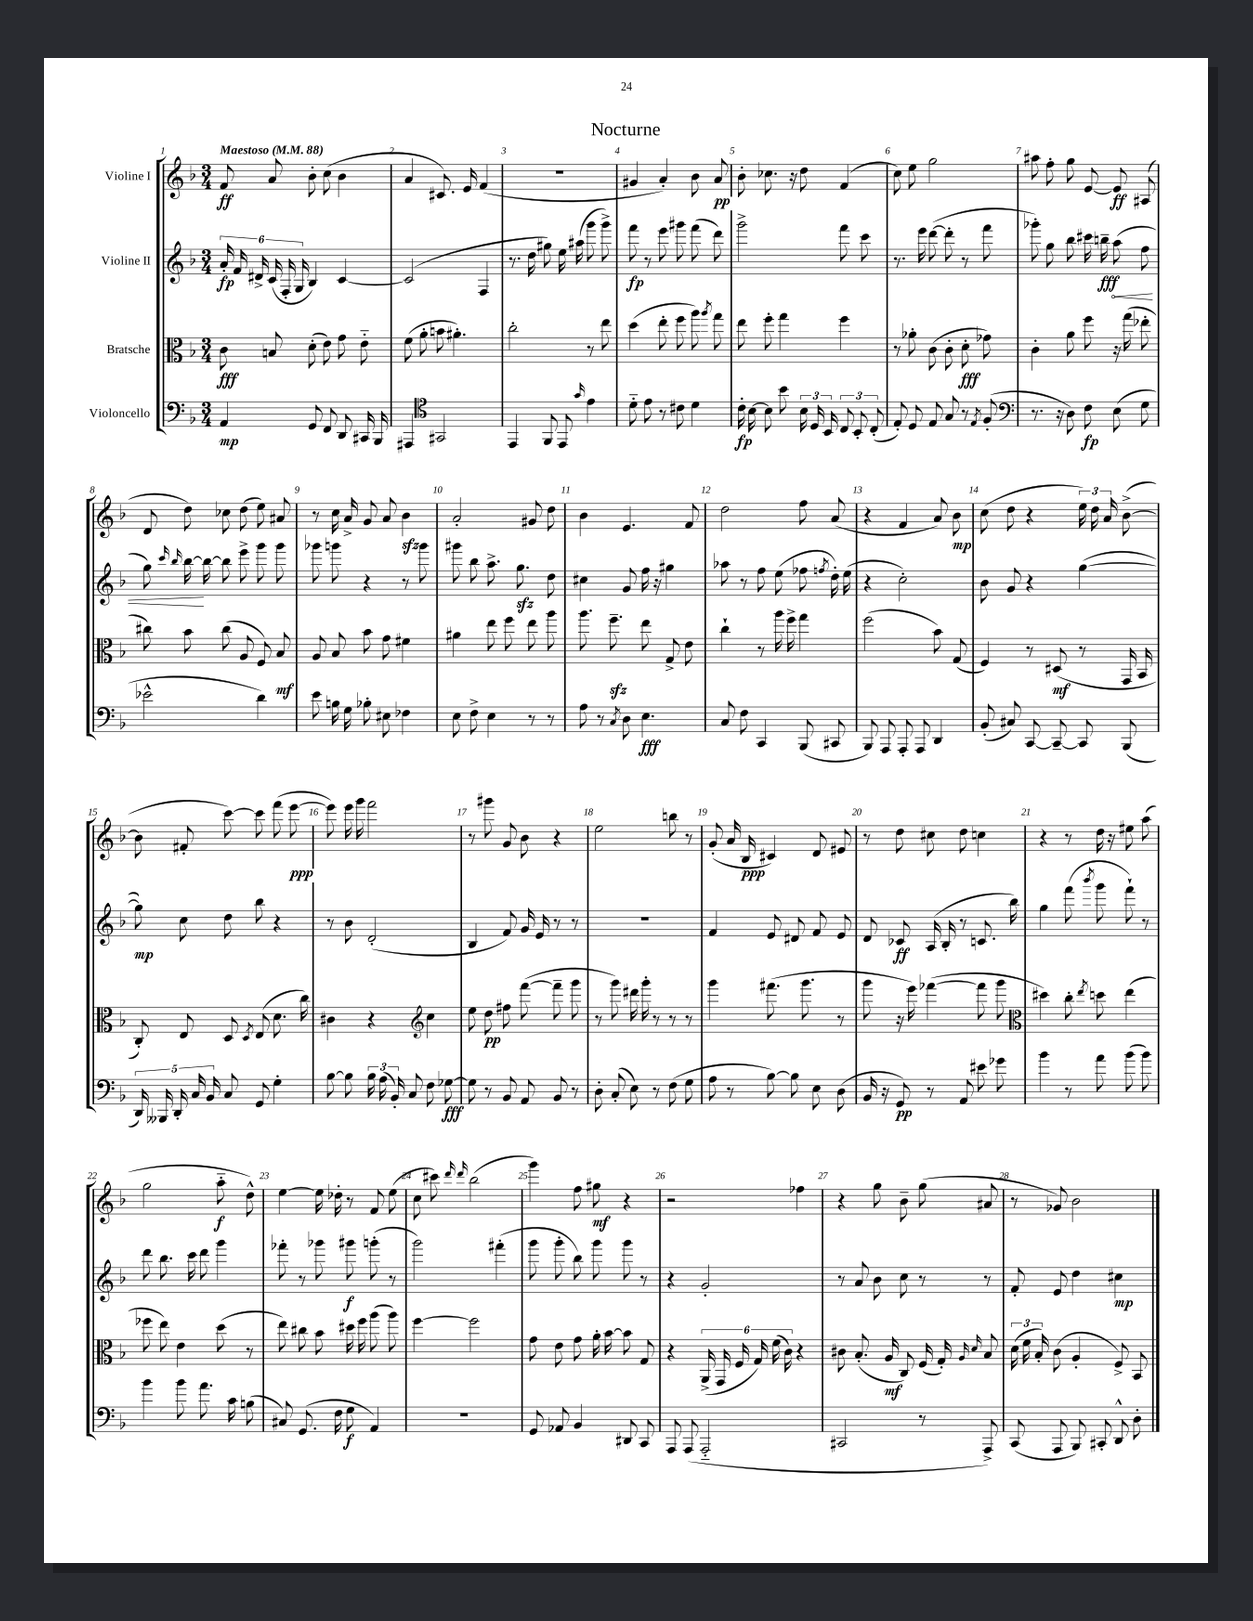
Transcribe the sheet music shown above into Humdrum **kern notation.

**kern	**dynam	**kern	**dynam	**kern	**dynam	**kern	**dynam
*part4	*part4	*part3	*part3	*part2	*part2	*part1	*part1
*staff4	*staff4	*staff3	*staff3	*staff2	*staff2	*staff1	*staff1
*I"Violoncello	*	*I"Bratsche	*	*I"Violine II	*	*I"Violine I	*
*clefF4	*	*clefC3	*	*clefG2	*	*clefG2	*
*k[b-]	*	*k[b-]	*	*k[b-]	*	*k[b-]	*
*M3/4	*	*M3/4	*	*M3/4	*	*M3/4	*
*MM88	*	*MM88	*	*MM88	*	*MM88	*
=1	=1	=1	=1	=1	=1	=1	=1
!	!	!	!	!	!	!LO:TX:a:B:t=Maestoso	!
4AA/	mp	8c\	fff	24a'/	fp	8f/	ff
.	.	.	.	24f/	.	.	.
.	.	.	.	24d#X^/	.	.	.
.	.	8Bn/	.	(24c/	.	8a/	.
.	.	.	.	24F'/	.	.	.
.	.	.	.	24G/	.	.	.
8GG/	.	(8d'\	.	4B-/)	.	8b-'\	.
8FF/	.	8e\)	.	.	.	(8cc\	.
8DD/	.	8g\	.	[4c/	.	4b-\	.
16CC#X/	.	8e\	.	.	.	.	.
16BBB-/	.	.	.	.	.	.	.
=2	=2	=2	=2	=2	=2	=2	=2
4AAA#X/	.	(8f\	.	(2c/]	.	4a/	.
.	.	8a'\	.	.	.	.	.
*clefC4	*	*	*	*	*	*	*
2GG#X/	.	8bn\	.	.	.	8.c#X/)	.
.	.	4.a#X'\)	.	.	.	.	.
.	.	.	.	.	.	16e/	.
.	.	.	.	4F/	.	(4f/	.
=3	=3	=3	=3	=3	=3	=3	=3
4EE/	.	2cc'\	.	8.r	.	2.r	.
.	.	.	.	16dd\	.	.	.
8FF/	.	.	.	8gg#X\)	.	.	.
8EE/	.	.	.	16ee\	.	.	.
.	.	.	.	(16aa#X\	.	.	.
16qqg/	.	.	.	.	.	.	.
4e\	.	8r	.	8ggg\	.	.	.
.	.	8ee\	.	8ggg^\)	.	.	.
=4	=4	=4	=4	=4	=4	=4	=4
8d\	.	(4dd\	.	8fff\	fp	4g#X/	.
8e\	.	.	.	8r	.	.	.
8r	.	8ee'\	.	8eee\	.	4a'/)	.
8c#X\	.	8ff\	.	8ggg#X\	.	.	.
4d\	.	8aa\)	.	(8fff\	.	8b-\	.
.	.	8qaa/	.	.	.	.	.
.	.	8gg\	.	8ddd\)	.	8a/	pp
=5	=5	=5	=5	=5	=5	=5	=5
16c'\	fp	8ee\	.	2ggg^\	.	8b-'\	.
[16B-\	.	.	.	.	.	.	.
8B-\]	.	8ff'\	.	.	.	8.cc-X\	.
8b-\	.	4gg\	.	.	.	.	.
.	.	.	.	.	.	16r	.
24B-\	.	.	.	.	.	8dd\	.
24D/	.	.	.	.	.	.	.
24BB-/	.	.	.	.	.	.	.
12C/	.	4ff\	.	8fff\	.	(4f/	.
12BB-'/	.	.	.	.	.	.	.
.	.	.	.	8ccc\	.	.	.
(12C'/	.	.	.	.	.	.	.
=6	=6	=6	=6	=6	=6	=6	=6
8E'/)	.	8r	.	8.r	.	8cc\)	.
8D/	.	8a-X'\	.	.	.	8ee\	.
.	.	.	.	16eee\	.	.	.
8E/	.	(8c\	.	([8ddd\	.	2gg\	.
8G/	.	8c'\	.	8ddd'\]	.	.	.
8r	.	8d'\	fff	8r	.	.	.
8qE/	.	.	.	.	.	.	.
(8F'/	.	8g-X\)	.	8fff\	.	.	.
=7	=7	=7	=7	=7	=7	=7	=7
*clefF4	*	*	*	*	*	*	*
8.r	.	4c'\	.	8ggg-X'\)	.	8aa#X\	.
.	.	.	.	8gg\	.	8ff'\	.
16r	.	.	.	.	.	.	.
8D\)	.	8a\	.	8bb-\	.	8gg\	.
8F\	fp	8ff\	.	16ccc#X\	.	[8e/	.
.	.	.	.	16bbn~\	fff	.	.
!	!	!	!	!	!LO:HP:b	!	!
(8E\	.	16r	.	(8aa\	<	8e/]	ff
.	.	(16gg\	.	.	.	.	.
8G\	.	8ee-X'\	.	8ff\	.	(8A#X/	.
!!LO:LB:g=z
=8	=8	=8	=8	=8	=8	=8	=8
2e-X^^\	.	8cc#X\)	.	8gg\)	.	8d/	.
.	.	.	.	16qqccc/	.	.	.
.	.	.	.	16qqbb-/	.	.	.
.	.	8b-\	.	[16bb-\	.	8dd\)	.
.	.	.	.	16bb-\_	[	.	.
.	.	(8cc#\	.	8bb-\]	.	8cc-X\	.
.	.	8A/	.	8eee^\	.	(8dd\	.
4d\)	.	8F/)	.	8ggg\	.	8ee\)	.
.	.	8B-/	mf	8ggg\	.	8a#X/	.
=9	=9	=9	=9	=9	=9	=9	=9
8e\	.	8A/	.	8ggg-X\	.	8r	.
16Bn\	.	8B-/	.	8gggn\	.	16cc\	.
16G\	.	.	.	.	.	16a^/	.
8B-X'\	.	8b-\	.	4r	.	8g/	.
8E#X\	.	8g\	.	.	.	8a/	.
4F-X\	.	4f#X\	.	8r	.	4b-zz\	.
.	.	.	.	8ggg\	.	.	.
=10	=10	=10	=10	=10	=10	=10	=10
8E\	.	4a#X\	.	8ggg#X\	.	2a'/	.
8F^\	.	.	.	8bb-\	.	.	.
4E\	.	8ee\	.	8.aa^\	.	.	.
.	.	8ff\	.	.	.	.	.
.	.	.	.	8.ggzz\	.	.	.
8r	.	8ee\	.	.	.	8g#X/	.
8r	.	8aa\	.	8dd\	.	8dd\	.
=11	=11	=11	=11	=11	=11	=11	=11
8A\	.	8.aa\	.	4cc#X\	.	4b-\	.
8r	.	.	.	.	.	.	.
.	.	8.ffzz~\	.	.	.	.	.
8qC/	.	.	.	.	.	.	.
8D\	.	.	.	8g/	.	4.e/	.
4.E\	fff	8ee\	.	16ff\	.	.	.
.	.	.	.	16r	.	.	.
.	.	8G^/	.	4gg#X\	.	.	.
.	.	8e\	.	.	.	8f/	.
=12	=12	=12	=12	=12	=12	=12	=12
8C/	.	4cc`\	.	8aa-X\	.	2dd\	.
8F\	.	.	.	8r	.	.	.
4CC/	.	8r	.	8ff\	.	.	.
.	.	16aa\	.	(8ee\	.	.	.
.	.	16ff^\	.	.	.	.	.
(8BBB-/	.	4gg\	.	8ff-X\	.	8ff\	.
.	.	.	.	8qffn/	.	.	.
8CC#X/	.	.	.	16dd'\)	.	(8a/	.
.	.	.	.	(16ee\	.	.	.
=13	=13	=13	=13	=13	=13	=13	=13
8BBB-/)	.	(2ff\	.	4r	.	4r	.
8AAA/	.	.	.	.	.	.	.
8AAA'/	.	.	.	2cc'\)	.	4f/	.
8AAA/	.	.	.	.	.	.	.
4DD/	.	8b-\)	.	.	.	8a/)	.
.	.	(8G/	.	.	.	8b-\	mp
=14	=14	=14	=14	=14	=14	=14	=14
(8BB-'/	.	4F/)	.	8b-\	.	(8cc\	.
8C#X/)	.	.	.	8g/	.	8dd\	.
[8CC/	.	8r	.	4r	.	4r	.
8CC~/_	.	(8D#X/	mf	.	.	.	.
8CC/]	.	8r	.	([4gg\	.	24ee\)	.
.	.	.	.	.	.	24dd\	.
.	.	.	.	.	.	24a/	.
(8BBB-/	.	16GG/	.	.	.	([8b-^\	.
.	.	16BB-/	.	.	.	.	.
!!LO:LB:g=z
=15	=15	=15	=15	=15	=15	=15	=15
20DD/)	.	8C'/)	.	8gg\])	mp	8b-\]	.
20BBB--X/	.	.	.	.	.	.	.
20DD'/	.	.	.	.	.	.	.
.	.	8E/	.	8cc\	.	8f#X'/	.
20C/	.	.	.	.	.	.	.
20BB-/	.	.	.	.	.	.	.
8C/	.	8D/	.	8dd\	.	[8ccc\)	.
.	.	8qD/	.	.	.	.	.
8GG/	.	(8E/	.	8bb-\	.	8ccc\]	.
4G'\	.	8.d\	.	4r	.	(8fff\	.
.	.	.	.	.	.	[8eee\	ppp
.	.	16cc\)	.	.	.	.	.
=16	=16	=16	=16	=16	=16	=16	=16
[8B-\	.	4c#X\	.	8r	.	8eee\])	.
8B-\]	.	.	.	8b-\	.	16eee\	.
.	.	.	.	.	.	16ggg\	.
24B-\	.	4r	.	(2d'/	.	2fff\	.
(24A\	.	.	.	.	.	.	.
24BB-'/)	.	.	.	.	.	.	.
8C/	.	.	.	.	.	.	.
*	*	*clefG2	*	*	*	*	*
8F\	.	4cc\	.	.	.	.	.
[8G-X\	fff	.	.	.	.	.	.
=17	=17	=17	=17	=17	=17	=17	=17
8G-\]	.	8ee\	.	4B-/	.	8r	.
8r	.	8dd\	pp	.	.	8ggg#X\	.
8BB-/	.	8ff#X\	.	8f/)	.	8g/	.
8AA/	.	([8fff\	.	16g/	.	8b-\	.
.	.	.	.	16e/	.	.	.
8BB-/	.	8fff~\]	.	8r	.	4r	.
8r	.	8ggg\	.	8r	.	.	.
=18	=18	=18	=18	=18	=18	=18	=18
8D'\	.	8r	.	2.r	.	2ee\	.
(8C'/	.	8ggg\)	.	.	.	.	.
8E\)	.	16ddd#X\	.	.	.	.	.
.	.	16ggg'\	.	.	.	.	.
8r	.	8r	.	.	.	.	.
(8F\	.	8r	.	.	.	8bbn\	.
8G\	.	8r	.	.	.	8r	.
=19	=19	=19	=19	=19	=19	=19	=19
8A\	.	4ggg\	.	4f/	.	(8g'/	.
8r	.	.	.	.	.	16a/	.
.	.	.	.	.	.	16B-/	ppp
[8B-\)	.	(8.fff#X\	.	8e/	.	4c#X/)	.
8B-\]	.	.	.	8d#X/	.	.	.
.	.	8.ggg\	.	.	.	.	.
8E\	.	.	.	8f/	.	8d/	.
(8D\	.	8r	.	8e/	.	8e#X/	.
=20	=20	=20	=20	=20	=20	=20	=20
16BB-/	.	8ggg\	.	8d/	.	8r	.
16r	.	.	.	.	.	.	.
8GG/)	pp	16r	.	8c-X/	ff	8dd\	.
.	.	16eee\)	.	.	.	.	.
8r	.	([4fff-X\	.	(16A/	.	8cc#X\	.
.	.	.	.	16B-'/	.	.	.
8AA/	.	.	.	8r	.	8dd\	.
8e#X\	.	8fff-\]	.	8.cn/	.	4ccn\	.
8g-X\	.	8ggg\	.	.	.	.	.
.	.	.	.	16bb-\)	.	.	.
=21	=21	=21	=21	=21	=21	=21	=21
*	*	*clefC3	*	*	*	*	*
4b-\	.	4dd#X\)	.	4gg\	.	4r	.
8r	.	8cc'\	.	(8fff\	.	8r	.
.	.	8qee/	.	8qbbb-/	.	.	.
8a\	.	8ddn\	.	8ggg\	.	16dd\	.
.	.	.	.	.	.	16r	.
(8b-\	.	(4ee\	.	8fff`\)	.	8ee#X\	.
8b-\)	.	.	.	8r	.	(8aa\	.
!!LO:LB:g=z
=22	=22	=22	=22	=22	=22	=22	=22
4b-\	.	8ff-X\	.	8ddd\	.	2gg\	.
.	.	8ee\)	.	8.bb-\	.	.	.
8b-\	.	4e\	.	.	.	.	.
.	.	.	.	16ccc\	.	.	.
8.a\	.	.	.	8ddd\	.	.	.
.	.	(8dd\	.	4ggg\	.	8aa\	f
16c\	.	.	.	.	.	.	.
(8Bn\	.	8r	.	.	.	8dd^^\)	.
=23	=23	=23	=23	=23	=23	=23	=23
8C#X/)	.	8ee\)	.	8fff-X'\	.	[4ee\	.
(8.GG/	.	8cc#X\	.	8r	.	.	.
.	.	8b-\	.	8ggg-X\	.	16ee\]	.
16F\	.	.	.	.	.	16dd-X'\	.
8G\	f	16dd#X\	.	8ggg#X\	f	8r	.
.	.	16ff\	.	.	.	.	.
4AA/)	.	(8aa\	.	(8gggn'\	.	8f/	.
.	.	8aa\)	.	8r	.	(8ee\	.
=24	=24	=24	=24	=24	=24	=24	=24
2.r	.	[4ff\	.	2ggg\)	.	8cc\	.
.	.	.	.	.	.	8ccc#X\)	.
.	.	.	.	.	.	16qqddd/	.
.	.	.	.	.	.	16qqddd/	.
.	.	2ff\]	.	.	.	(2bb-\	.
.	.	.	.	(4fff#X'\	.	.	.
=25	=25	=25	=25	=25	=25	=25	=25
8GG/	.	8g\	.	8ggg\	.	4ggg\)	.
8AA-X/	.	8e\	.	8ggg'\	.	.	.
4BB-/	.	8g\	.	8bb-\)	.	8ff\	.
.	.	16a'\	.	8ggg\	.	8gg#X\	mf
.	.	[16b-\	.	.	.	.	.
8DD#X/	.	8b-\]	.	8ggg\	.	4r	.
8CC/	.	8G/	.	8r	.	.	.
=26	=26	=26	=26	=26	=26	=26	=26
8AAA/	.	4r	.	4r	.	2r	.
(8AAA/	.	.	.	.	.	.	.
2AAA/	.	(24AA^/	.	2g'/	.	.	.
.	.	24GG/	.	.	.	.	.
.	.	24F/	.	.	.	.	.
.	.	24G/)	.	.	.	.	.
.	.	(24f\	.	.	.	.	.
.	.	24c\)	.	.	.	.	.
.	.	4r	.	.	.	4ff-X\	.
=27	=27	=27	=27	=27	=27	=27	=27
2CC#X/	.	8c#X\	.	8r	.	4r	.
.	.	(8.B-'/	.	8a/	.	.	.
.	.	.	.	8b-\	.	8gg\	.
.	.	16A/	mf	.	.	.	.
.	.	8C/)	.	8cc\	.	8b-~\	.
8r	.	(16F/	.	8r	.	(8gg\	.
.	.	16G'/)	.	.	.	.	.
.	.	16qqA/	.	.	.	.	.
.	.	16qqd/	.	.	.	.	.
8AAA^/)	.	8B-/	.	8r	.	8a#X/	.
=28	=28	=28	=28	=28	=28	=28	=28
(8CC/	.	(24d\	.	8f'/	.	8r	.
.	.	24f\	.	.	.	.	.
.	.	24B-'/)	.	.	.	.	.
8AAA/	.	(8c\	.	8e/	.	8g-X/)	.
8BBB-/)	.	4A'/	.	4dd\	.	2b-\	.
8CC#X'/	.	.	.	.	.	.	.
8DD^^/	.	8F^/)	.	4cc#X\	mp	.	.
8D'\	.	8BB-/	.	.	.	.	.
==	==	==	==	==	==	==	==
*-	*-	*-	*-	*-	*-	*-	*-
